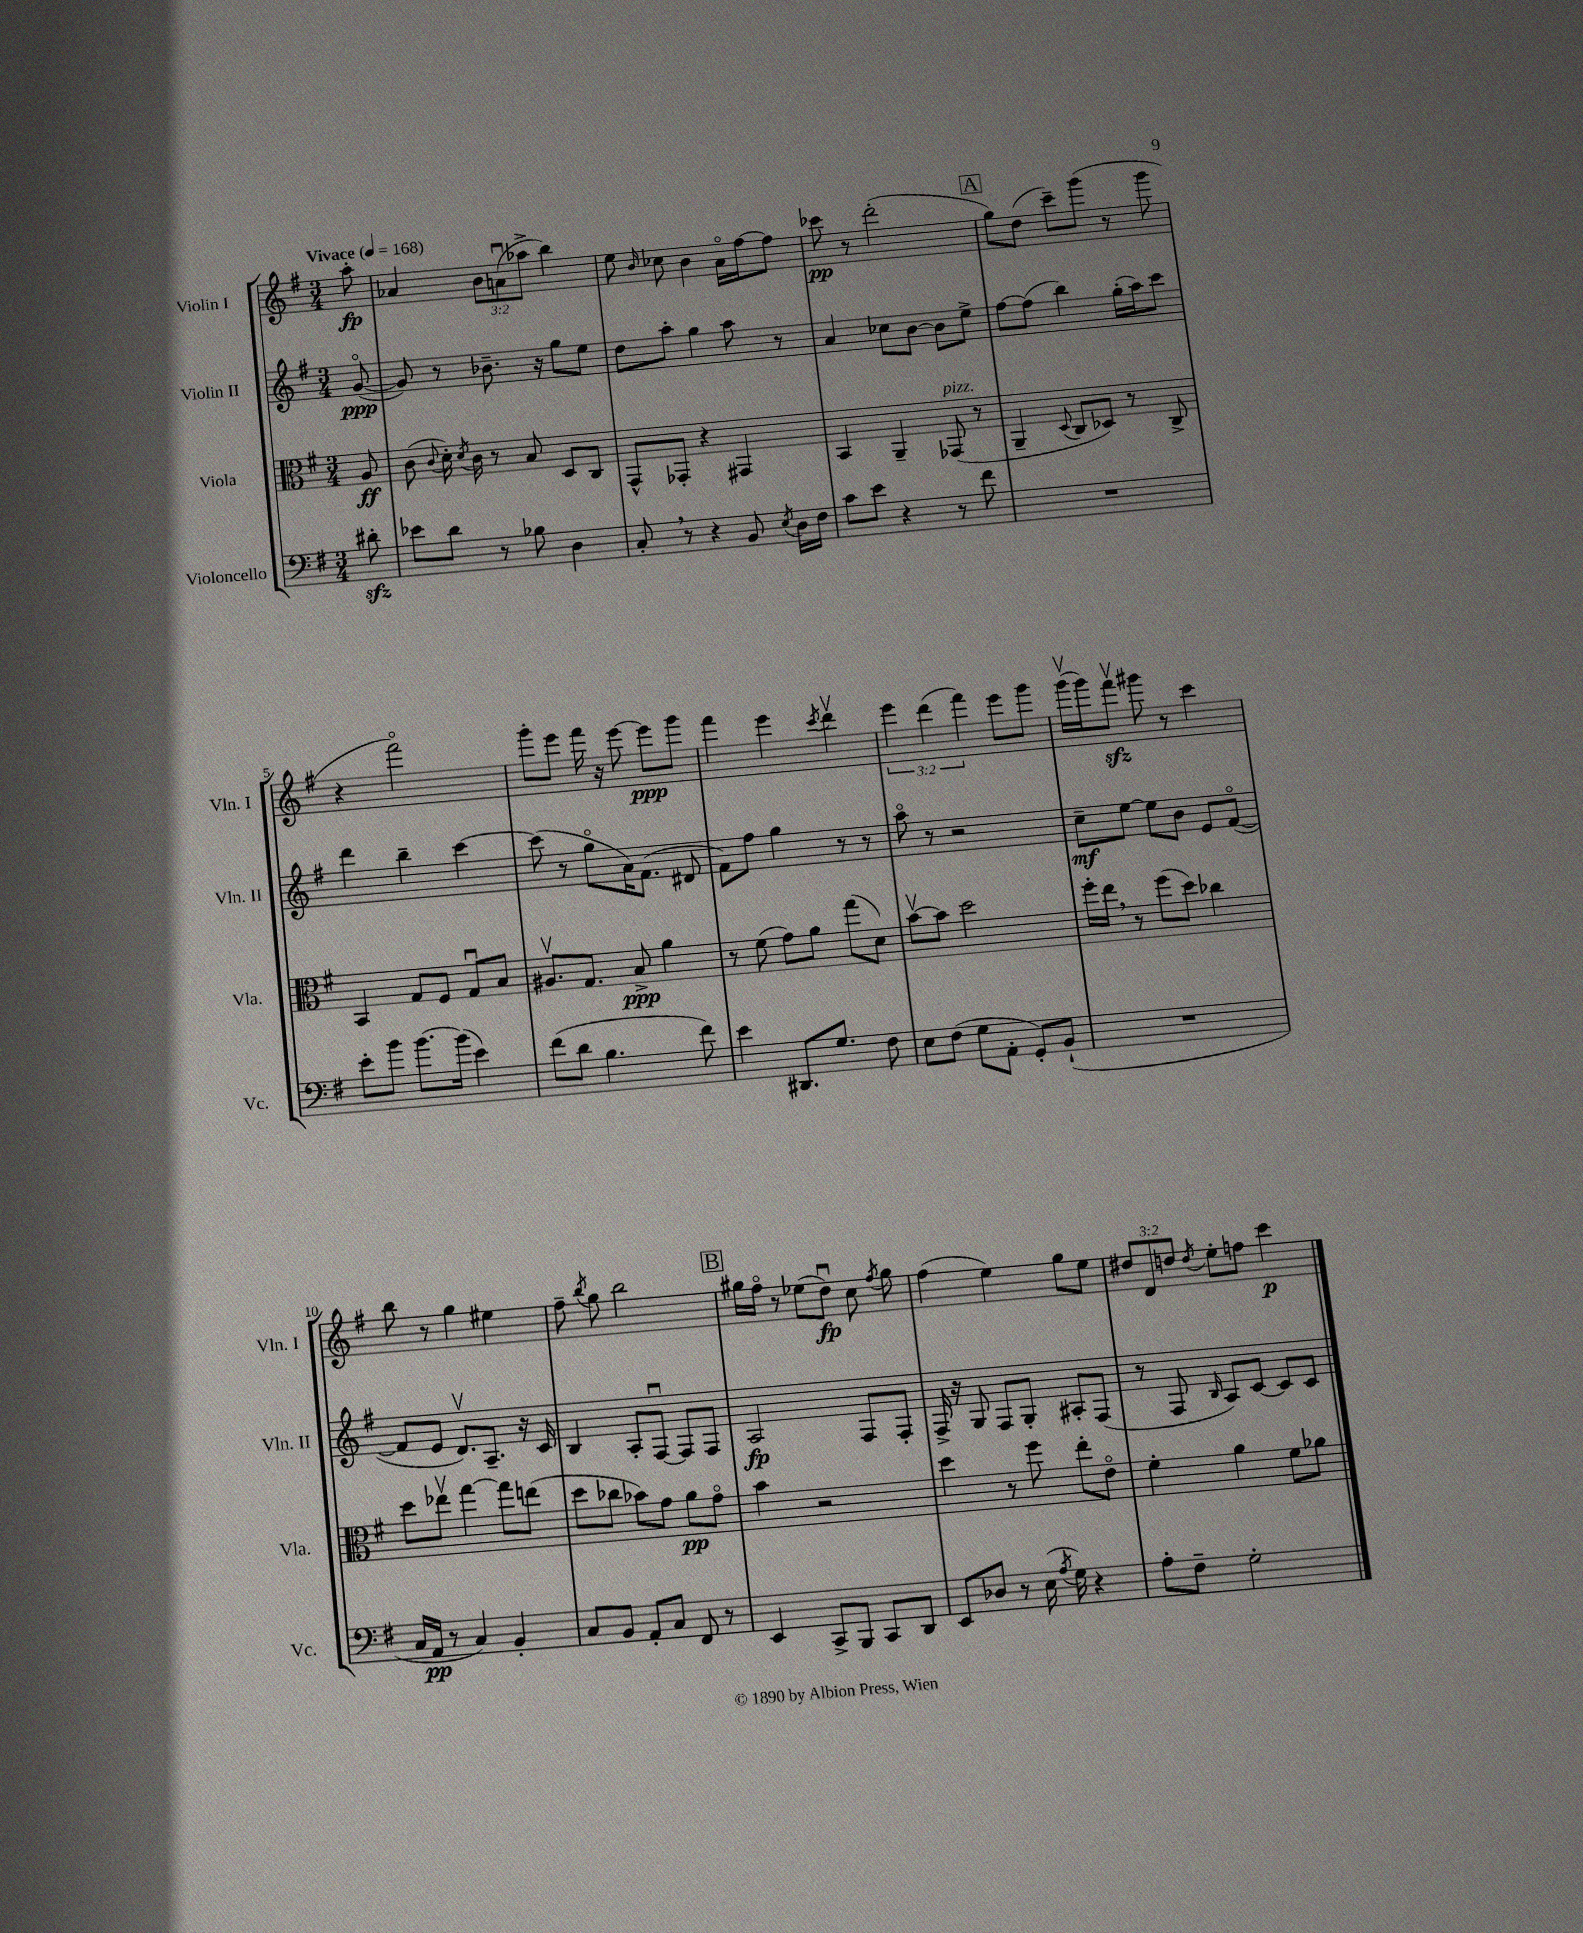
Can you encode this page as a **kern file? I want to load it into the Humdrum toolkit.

**kern	**dynam	**kern	**dynam	**kern	**dynam	**kern	**dynam
*part4	*part4	*part3	*part3	*part2	*part2	*part1	*part1
*staff4	*staff4	*staff3	*staff3	*staff2	*staff2	*staff1	*staff1
*I"Violoncello	*	*I"Viola	*	*I"Violin II	*	*I"Violin I	*
*I'Vc.	*	*I'Vla.	*	*I'Vln. II	*	*I'Vln. I	*
*clefF4	*	*clefC3	*	*clefG2	*	*clefG2	*
*k[f#]	*	*k[f#]	*	*k[f#]	*	*k[f#]	*
*M3/4	*	*M3/4	*	*M3/4	*	*M3/4	*
*MM168	*	*MM168	*	*MM168	*	*MM168	*
=	=	=	=	=	=	=	=
!	!	!	!	!	!	!LO:TX:a:B:t=Vivace	!
8d#Xzz'\	.	8A/	ff	([8g/	ppp	8aa'\	fp
=1	=1	=1	=1	=1	=1	=1	=1
8e-X\L	.	(8c\	.	8g/])	.	4a-X/	.
.	.	8qqc/	.	.	.	.	.
8d\J	.	16d'\)	.	8r	.	.	.
.	.	8qd/	.	.	.	.	.
.	.	16c\	.	.	.	.	.
8r	.	8r	.	8.b-X~\	.	12b\L	.
.	.	.	.	.	.	(12anu\	.
8B-X\	.	8B/	.	.	.	.	.
.	.	.	.	.	.	12aa-X^\J	.
.	.	.	.	16r	.	.	.
4D\	.	8D/L	.	8gg\L	.	4bb\)	.
.	.	8C/J	.	8ee\J	.	.	.
=2	=2	=2	=2	=2	=2	=2	=2
8C',/	.	8GG^^/L	.	8dd\L	.	8ee\	.
.	.	.	.	.	.	16qqb/	.
8r	.	8GG-X'/J	.	8aa'\J	.	8cc-X\	.
4r	.	4r	.	4gg\	.	4b\	.
8BB/	.	4GG#X/	.	8aa\	.	16a\LL	.
.	.	.	.	.	.	[16ff#\J	.
8qE/	.	.	.	.	.	.	.
16D\LL	.	.	.	8r	.	8ff#\J]	.
16F#\JJ	.	.	.	.	.	.	.
=3	=3	=3	=3	=3	=3	=3	=3
8c\L	.	4BB/	.	4a/	.	8ccc-X\	pp
8e\J	.	.	.	.	.	8r	.
4r	.	4AA~/	.	8cc-X\L	.	(2ddd'\	.
.	.	.	.	[8b\J	.	.	.
!	!	!LO:TX:a:i:t=pizz.	!	!	!	!	!
8r	.	(8GG-X/	.	8b\L]	.	.	.
8f#\	.	8r	.	8ee^\J	.	.	.
!!LO:REH:place=s1:t=A
=4	=4	=4	=4	=4	=4	=4	=4
2.r	.	4AA~/	.	[8ff#\L	.	8gg\L)	.
.	.	.	.	(8ff#\J]	.	(8dd\J	.
.	.	8qqD/	.	.	.	.	.
.	.	8C/L	.	4bb\)	.	8ccc~\L)	.
.	.	8D-X/J)	.	.	.	(8ggg\J	.
.	.	8r	.	(16gg'\LL	.	8r	.
.	.	.	.	16aa\J)	.	.	.
.	.	8C^/	.	8ccc\J	.	8ggg\	.
!!LO:LB:g=z
=5	=5	=5	=5	=5	=5	=5	=5
8e'\L	.	4BB/	.	4ddd\	.	4r	.
8b\J	.	.	.	.	.	.	.
[8.b\L	.	8G/L	.	4bb~\	.	2fff#\)	.
.	.	8F#/J	.	.	.	.	.
(16b\Jk]	.	.	.	.	.	.	.
4e\)	.	8Gu/L	.	[4ccc\	.	.	.
.	.	8B/J	.	.	.	.	.
=6	=6	=6	=6	=6	=6	=6	=6
(8f#\L	.	8.A#Xv/L	.	(8ccc\]	.	8ggg'\L	.
8d\J	.	.	.	8r	.	8eee\J	.
.	.	8.G/J	.	.	.	.	.
4.B\	.	.	.	8gg\L	.	16fff#\	.
.	.	.	.	.	.	16r	.
.	.	8B^/	ppp	16a\K)	.	[8eee\	.
.	.	.	.	(8.f#\J	.	.	.
.	.	4a\	.	.	.	8eee\L]	ppp
8f#\)	.	.	.	8d#X/	.	8ggg\J	.
=7	=7	=7	=7	=7	=7	=7	=7
4e\	.	8r	.	8f#\L)	.	4fff#\	.
.	.	(8f#\	.	8ff#\J	.	.	.
8.DD#X/L	.	8g\L)	.	4gg\	.	4eee\	.
.	.	8a\J	.	.	.	.	.
8.G/J	.	.	.	.	.	.	.
.	.	.	.	.	.	8qccc/	.
.	.	(8gg\L	.	8r	.	4dddv\	.
8F#\	.	8d\J)	.	8r	.	.	.
=8	=8	=8	=8	=8	=8	=8	=8
8E\L	.	[8bv\L	.	8aa\	.	6eee\	.
(8F#\J	.	8b\J]	.	8r	.	.	.
.	.	.	.	.	.	(6ddd\	.
8G\L	.	2dd\	.	2r	.	.	.
.	.	.	.	.	.	6fff#\)	.
8AA'\J	.	.	.	.	.	.	.
8GG'/L)	.	.	.	.	.	8eee\L	.
(8BB`/J	.	.	.	.	.	8ggg\J	.
=9	=9	=9	=9	=9	=9	=9	=9
2.r	.	16ff#'\LL	.	8cc~\L	mf	(16gggv\LL	.
.	.	16ee,\JJ	.	.	.	16ggg\J)	.
.	.	8r	.	[8ee\J	.	8fff#zzv\J	.
.	.	(8ff#\L	.	8ee\L]	.	8ggg#X\	.
.	.	8dd\J)	.	8b\J	.	8r	.
.	.	4cc-X\	.	8e/L	.	4ccc\	.
.	.	.	.	([8f#/J	.	.	.
!!LO:LB:g=z
=10	=10	=10	=10	=10	=10	=10	=10
16C/LL	.	8dd\L	.	8f#/L]	.	8bb\	.
16AA/JJ	pp	.	.	.	.	.	.
8r	.	8ee-Xv\J	.	8e/J	.	8r	.
4C/)	.	[4gg\	.	8.dv/L)	.	4gg\	.
.	.	.	.	8.A~/J	.	.	.
4BB'/	.	8gg\L]	.	.	.	4ee#X\	.
.	.	(8een\J	.	16r	.	.	.
.	.	.	.	16c/	.	.	.
=11	=11	=11	=11	=11	=11	=11	=11
8C/L	.	8dd\L	.	4B/	.	8ff#~\	.
.	.	.	.	.	.	8qbb/	.
8BB/J	.	8cc-X\J	.	.	.	8gg\	.
8AA'/L	.	8b-X\L)	.	8A'/L	.	2bb\	.
8C/J	.	8g\J	.	[8F#u/J	.	.	.
8FF#/	.	8a\L	pp	8F#/L]	.	.	.
8r	.	8g\J	.	8F#/J	.	.	.
!!LO:REH:place=s1:t=B
=12	=12	=12	=12	=12	=12	=12	=12
4EE/	.	4b\	.	2A/	fp	16gg#X\LL	.
.	.	.	.	.	.	16ff#\JJ	.
.	.	.	.	.	.	8r	.
8CC^/L	.	2r	.	.	.	(8ee-X\L	.
8BBB/J	.	.	.	.	.	8ddu\J)	fp
8CC/L	.	.	.	8F#/L	.	8cc\	.
.	.	.	.	.	.	8qff#/	.
8DD/J	.	.	.	8F#'/J	.	8gg#\	.
=13	=13	=13	=13	=13	=13	=13	=13
8EE/L	.	4dd\	.	16F#^/	.	(4ff#\	.
.	.	.	.	16r	.	.	.
8D-X/J	.	.	.	8G/	.	.	.
8r	.	8r	.	8F#/L	.	4ee\)	.
(16E\	.	8ff#\	.	8G'/J	.	.	.
8qA/	.	.	.	.	.	.	.
16G\)	.	.	.	.	.	.	.
4r	.	8ee'\L	.	8A#X'/L	.	8gg\L	.
.	.	8e\J	.	(8F#/J	.	8ee\J	.
=14	=14	=14	=14	=14	=14	=14	=14
8A'\L	.	4f#'\	.	8r	.	12dd#X/L	.
.	.	.	.	.	.	12d/	.
8F#~\J	.	.	.	8F#/	.	.	.
.	.	.	.	.	.	12ddn/J	.
.	.	.	.	16qqB/	.	8qdd/	.
2G'\	.	4a\	.	8A/L)	.	8ee'\L	.
.	.	.	.	[8c/J	.	8ffn\J	.
.	.	8f#\L	.	8c/L]	.	4ccc\	p
.	.	8a-X\J	.	8c/J	.	.	.
==	==	==	==	==	==	==	==
*-	*-	*-	*-	*-	*-	*-	*-
